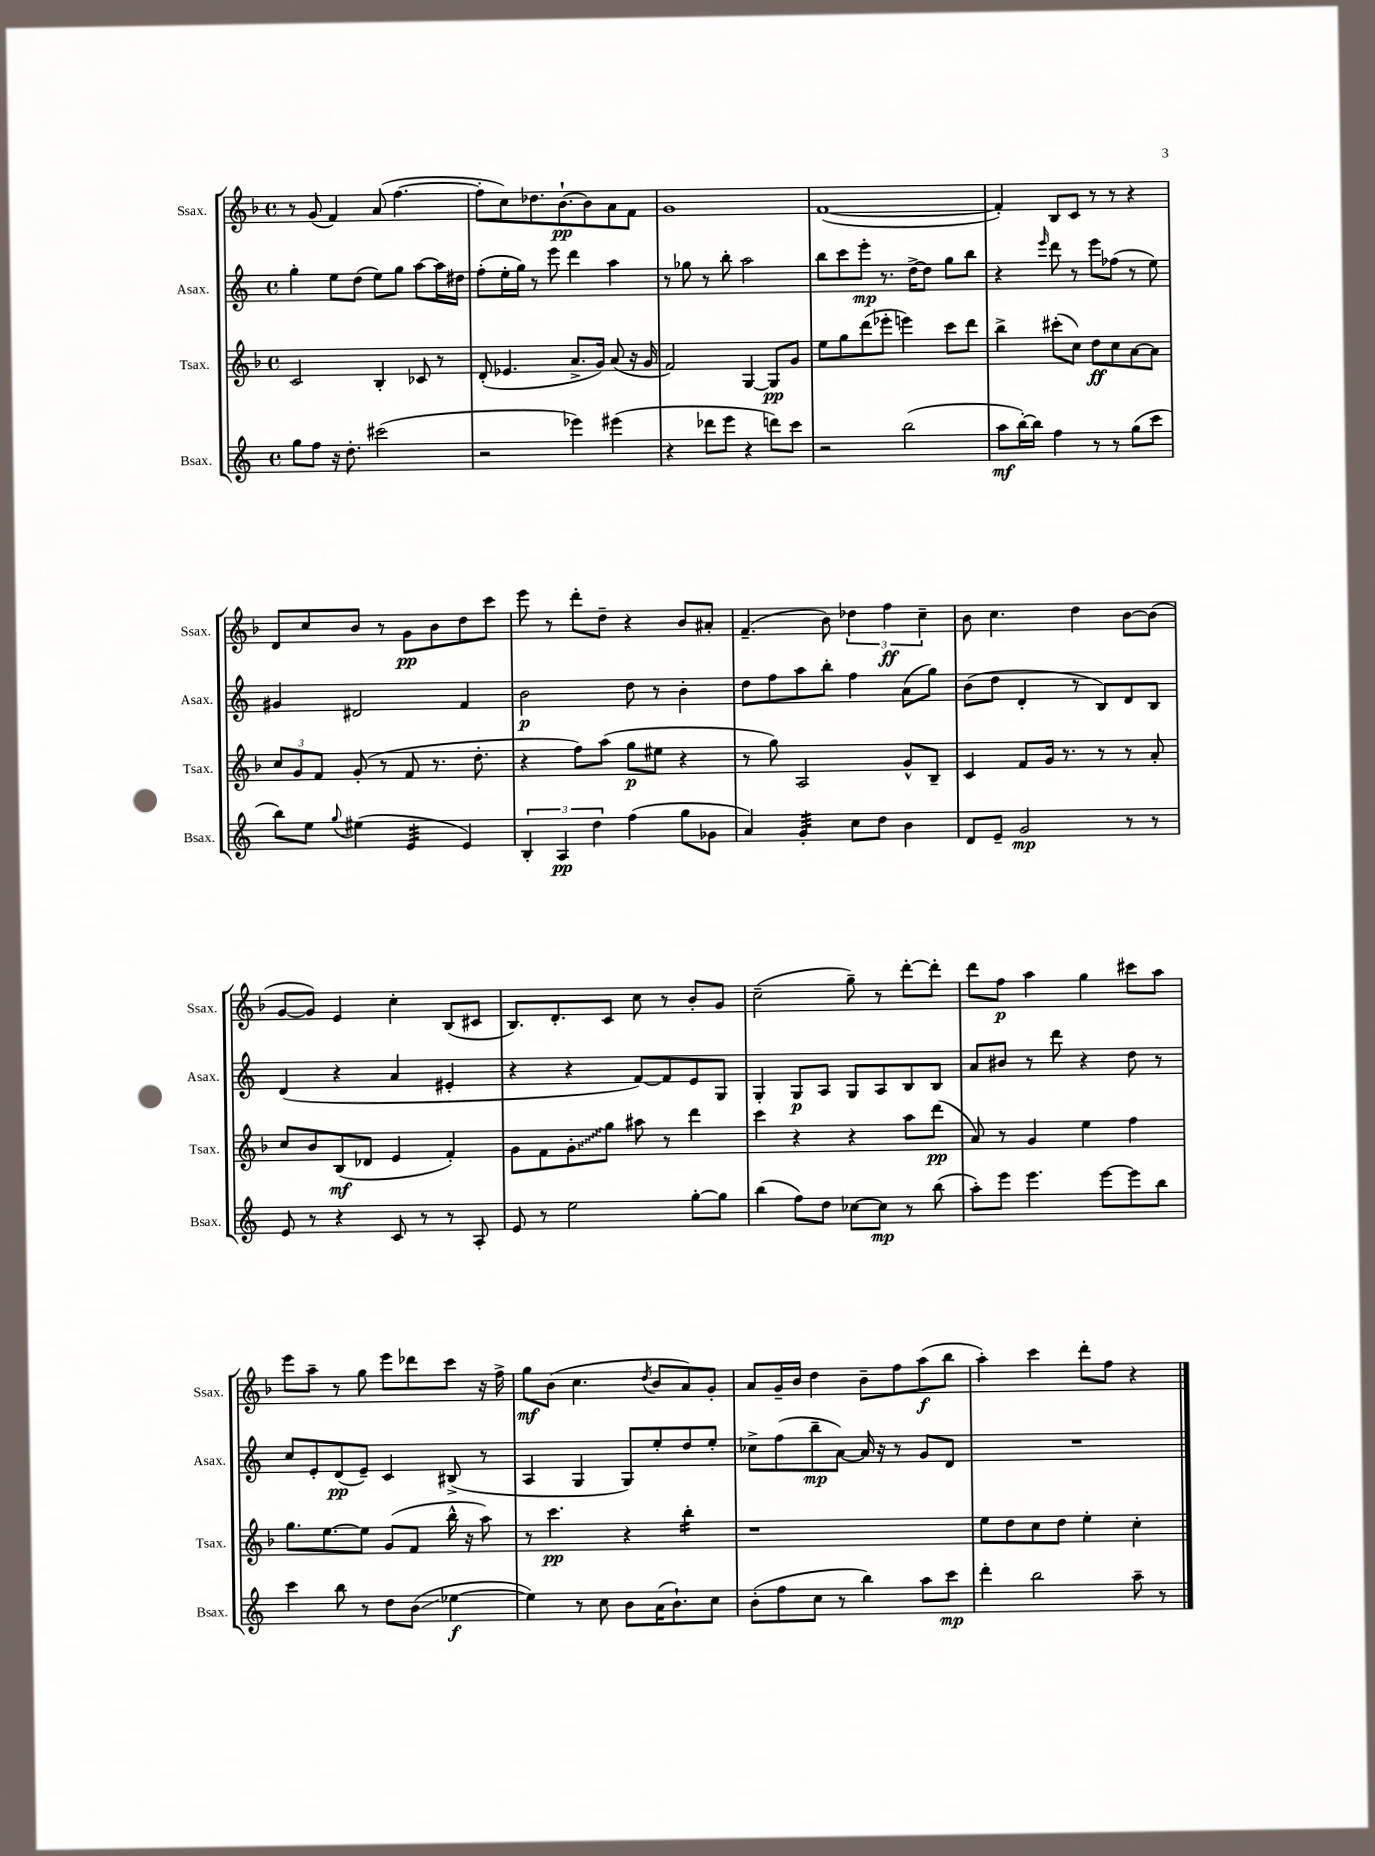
<<
\new StaffGroup <<
\new Staff = "s0" \with { instrumentName = "Ssax." shortInstrumentName = "Ssax." } {
    \clef treble \key f \major \defaultTimeSignature \time 4/4
    r8 g'8( f'4) a'8( f''4.~ |
    f''8-. c''8) des''8. bes'8.~-!\pp bes'8 a'8 f'8 |
    g'1 |
    f'1~( |
    f'4-.) bes8 c'8 r8 r8 r4 |
    d'8 c''8 bes'8 r8 g'8\pp bes'8 d''8 c'''8 |
    e'''8 r8 d'''8-. d''8-- r4 bes'8 ais'8-. |
    f'4.--( bes'8) \tuplet 3/2 { des''4 f''4\ff c''4-- } |
    bes'8 c''4. d''4 bes'8~ bes'8( |
    g'8~ g'8) e'4 c''4-. bes8( cis'8 |
    bes8.) d'8.-. c'8 c''8 r8 bes'8-. g'8 |
    c''2--( g''8--) r8 d'''8~-. d'''8-. |
    d'''8 f''8\p a''4 g''4 cis'''8 a''8 |
    e'''8 a''8-- r8 g''8 e'''8 des'''8 c'''8 r16 f''16-> |
    g''8\mf bes'8( c''4. \acciaccatura { d''8 } bes'8 a'8) g'8-. |
    a'8 g'16-- bes'16 d''4 bes'8-- f''8 a''8\f( bes''8 |
    a''4-.) c'''4 d'''8-. f''8 r4 \bar "|." |
}
\new Staff = "s1" \with { instrumentName = "Asax." shortInstrumentName = "Asax." } {
    \clef treble \key c \major \defaultTimeSignature \time 4/4
    g''4-. e''8 d''8( e''8) g''8 a''8~ a''16 dis''16 |
    f''8-.( e''16-. g''16) r8 e'''8 d'''4 a''4 |
    r8 ges''8 r8 b''8-. a''2 |
    b''8 c'''8 e'''8-.\mp r8. d''16~-> d''8 g''8 b''8 |
    r4 \grace { e'''16 } d'''8 r8 e'''8 fes''8( r8 e''8) |
    gis'4 dis'2 f'4 |
    b'2\p d''8 r8 b'4-. |
    d''8 f''8 a''8 b''8-. f''4 a'8( g''8) |
    b'8( d''8 d'4-. r8 b8) d'8 b8 |
    d'4( r4 a'4 eis'4-. |
    r4 r4 f'8~) f'8 e'8 g8 |
    g4-. g8\p a8 g8 a8 b8 b8 |
    a'8 bis'8 r8 d'''8 r4 d''8 r8 |
    c''8 e'8-. d'8\pp( e'8--) c'4 bis8->( r8 |
    a4 g4 g8) e''8-. d''8 e''8-. |
    ces''8-> f''8( b''8--\mp a'8~) a'16 r16 r8 g'8 d'8 |
    R1 \bar "|." |
}
\new Staff = "s2" \with { instrumentName = "Tsax." shortInstrumentName = "Tsax." } {
    \clef treble \key f \major \defaultTimeSignature \time 4/4
    c'2 bes4-. ces'8 r8 |
    d'8-.( ees'4. a'8.-> g'16) a'8( r16 g'16 |
    f'2) g4~ g8\pp g'8 |
    e''8 g''8 d'''8( ees'''8-. e'''4) c'''8 d'''8 |
    bes''4-> cis'''8-.( c''8) d''8\ff c''8 a'8~ a'8 |
    \tuplet 3/2 { c''8 g'8 f'8 } g'8-.( r8 f'8 r8. d''8.-. |
    r4 f''8) a''8( g''8\p eis''8 r4 |
    r8 g''8) a2 g'8-^ bes8-- |
    c'4 f'8 g'16 r8. r8 r8 a'8-. |
    c''8 bes'8 bes8\mf( des'8 e'4 f'4-.) |
    g'8 f'8 \once \override Glissando.style = #'zigzag g'8-.\glissando g''8 ais''8 r8 d'''4 |
    c'''4 r4 r4 a''8 d'''8\pp( |
    a'8) r8 g'4 e''4 f''4 |
    g''8. e''8.~ e''8 g'8( f'8 bes''16-^ r16 a''8) |
    r8 c'''4.\pp r4 bes''4:16-. |
    r1 |
    e''8 d''8 c''8 d''8 e''4-. c''4-. \bar "|." |
}
\new Staff = "s3" \with { instrumentName = "Bsax." shortInstrumentName = "Bsax." } {
    \clef treble \key c \major \defaultTimeSignature \time 4/4
    g''8 f''8 r16 d''8.-. cis'''2( |
    r2 ees'''4) eis'''4( |
    r4 des'''8 e'''8 r4 d'''8) c'''8 |
    r2 b''2( |
    a''8\mf b''16~-.) b''16 f''4 r8 r8 g''8( c'''8 |
    b''8) e''8 \appoggiatura { g''8 } eis''4( e'4:32 e'4) |
    \tuplet 3/2 { b4-. a4\pp d''4 } f''4( g''8 ges'8 |
    a'4) g'4:32-. c''8 d''8 b'4 |
    d'8 e'8-- g'2\mp r8 r8 |
    e'8 r8 r4 c'8 r8 r8 a8-. |
    e'8 r8 e''2 g''8~-. g''8 |
    b''4( f''8) d''8 ces''8~ ces''8\mp r8 b''8( |
    a''8-.) e'''8 e'''4. e'''8~ e'''8 b''8 |
    c'''4 b''8 r8 d''8 b'8\glissando( ees''4~\f |
    ees''4) r8 c''8 b'8 a'16( b'8.-!) c''8 |
    b'8-.( f''8 c''8 r8 b''4) a''8 c'''8\mp |
    d'''4-. b''2 a''8-- r8 \bar "|." |
}
>>
>>
\layout { \context { \Score \remove "Bar_number_engraver" } }
